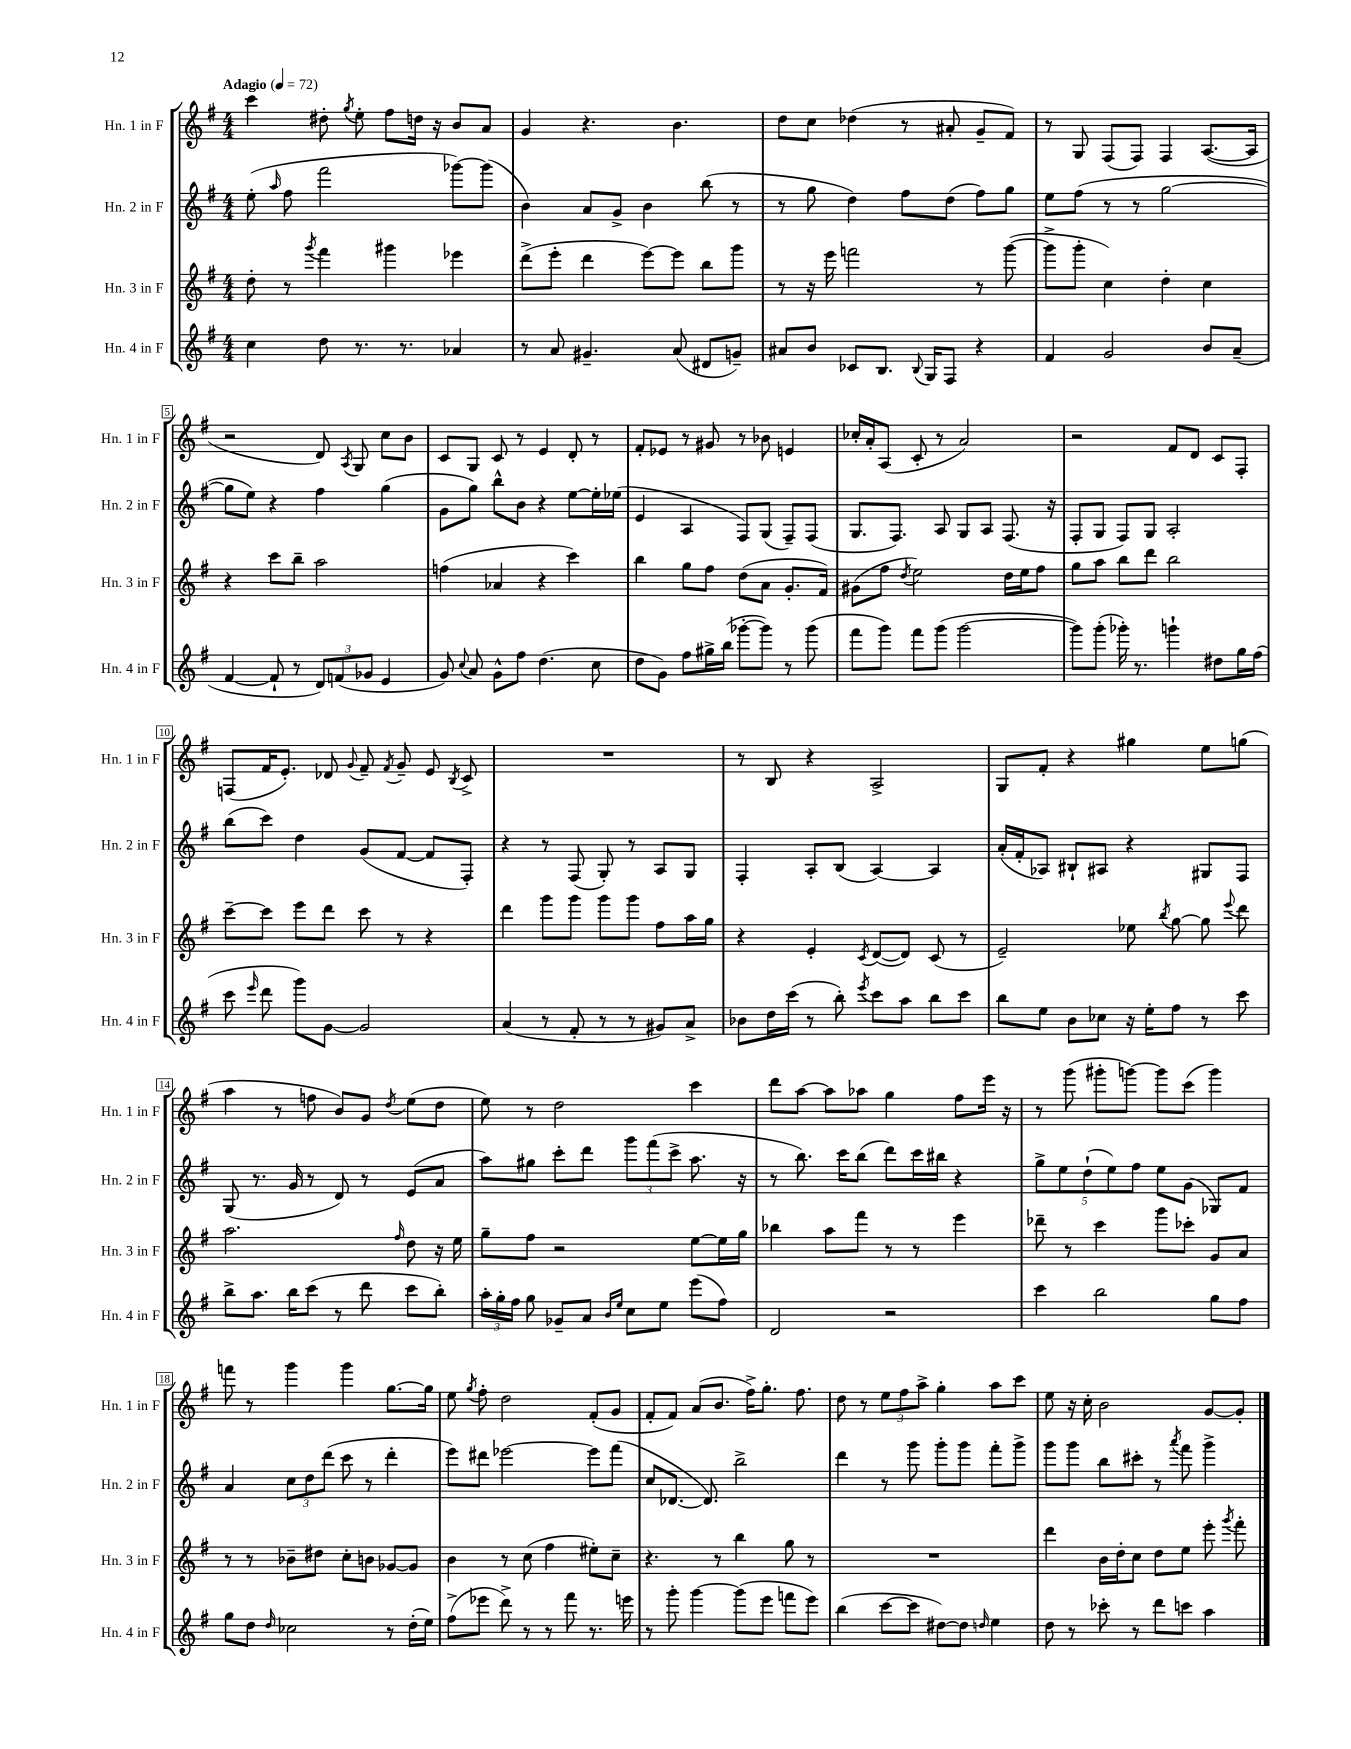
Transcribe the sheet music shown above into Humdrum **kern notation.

**kern	**kern	**kern	**kern
*part4	*part3	*part2	*part1
*staff4	*staff3	*staff2	*staff1
*I"Hn. 4 in F	*I"Hn. 3 in F	*I"Hn. 2 in F	*I"Hn. 1 in F
*I'Hn. 4 in F	*I'Hn. 3 in F	*I'Hn. 2 in F	*I'Hn. 1 in F
*clefG2	*clefG2	*clefG2	*clefG2
*k[f#]	*k[f#]	*k[f#]	*k[f#]
*M4/4	*M4/4	*M4/4	*M4/4
*MM72	*MM72	*MM72	*MM72
=1	=1	=1	=1
!	!	!	!LO:TX:a:B:t=Adagio
4cc\	8dd'\	(8ee'\	4ccc\
.	.	16qqaa/	.
.	8r	8ff#\	.
.	8qggg/	.	.
8dd\	4fff#\	2fff#\	8dd#X'\
.	.	.	8qgg/
8.r	.	.	8ee'\
.	4ggg#X\	.	8ff#\L
8.r	.	.	.
.	.	.	16ddn\Jk
.	.	.	16r
4a-X/	4eee-X\	[8ggg-X\L)	8b/L
.	.	(8ggg-\J]	8a/J
=2	=2	=2	=2
8r	(8ddd^\L	4b\)	4g/
8a/	8eee'\J	.	.
4.g#X~/	4ddd\	8a/L	4.r
.	.	8g^/J	.
.	[8eee\L)	4b\	.
(8a/	8eee\J]	.	4.b\
8d#X/L	8bb\L	(8bb\	.
8gn~/J)	8ggg\J	8r	.
=3	=3	=3	=3
8a#X/L	8r	8r	8dd\L
8b/J	16r	8gg\	8cc\J
.	16eee\	.	.
8c-X/L	2fffn\	4dd\)	(4dd-X\
8.B/J	.	.	.
.	.	8ff#\L	8r
8qqB/	.	.	.
16G/KL	.	.	.
8F#/J	.	(8dd\J	8a#X'/
4r	8r	8ff#\L)	8g~/L
.	([8ggg\	8gg\J	8f#/J)
=4	=4	=4	=4
4f#/	8ggg^\L]	8ee\L	8r
.	8ggg'\J	(8ff#\J	8G/
2g/	4cc\)	8r	(8F#/L
.	.	8r	8F#/J)
.	4dd'\	[2gg\	4F#/
8b/L	4cc\	.	([8.A/L
(8a~/J	.	.	.
.	.	.	16A/Jk]
!!LO:LB:g=z
=5	=5	=5	=5
[4f#/	4r	8gg\L]	2r
.	.	8ee\J)	.
8f#`/]	8ccc\L	4r	.
8r	8bb~\J	.	.
12d/L)	2aa\	4ff#\	8d/)
(12fn/	.	.	.
.	.	.	8qA/
.	.	.	8G/
12g-X/J	.	.	.
4e/	.	(4gg\	8cc\L
.	.	.	8b\J
=6	=6	=6	=6
8g/)	(4ffn\	8g\L	8c/L
8qqcc/	.	.	.
8a/	.	8gg\J)	8G/J
8g^^\L	4a-X/	8bb^^\L	8c/
8ff#\J	.	8b\J	8r
(4.dd\	4r	4r	4e/
.	4ccc\)	[8ee\L	8d'/
8cc\	.	16ee'\L]	8r
.	.	(16ee-X\JJ	.
=7	=7	=7	=7
8dd\L	4bb\	4e/	8f#'/L
8g\J)	.	.	8e-X/J
8ff#\L	8gg\L	4A/	8r
16gg#X^\L	8ff#\J	.	8g#X/
(16bb\JJ	.	.	.
[8ggg-X'\L	(8dd\L	8F#/L)	8r
8ggg-\J])	8a\J	(8G/J	8b-X\
8r	8.g'/L	8F#~/L)	4en/
(8ggg-\	.	(8F#/J	.
.	16f#/Jk)	.	.
=8	=8	=8	=8
8fff#\L	(8g#X\L	8.G/L	16cc-X'/LL
.	.	.	16a'/J
8ggg\J)	8ff#\J	.	(8A/J
.	.	8.F#/J)	.
.	8qdd/	.	.
8fff#\L	2ee\)	.	8c'/
(8ggg\J	.	8A/	8r
[2ggg\	.	8G/L	2a/)
.	.	8A/J	.
.	16dd\LL	(8.F#/	.
.	16ee\J	.	.
.	8ff#\J	.	.
.	.	16r	.
=9	=9	=9	=9
8ggg\L])	8gg\L	8F#'/L	2r
(8ggg'\J	8aa\J	8G/J	.
16ggg-X'\)	8bb\L	8F#/L)	.
8.r	.	.	.
.	8ddd\J	8G/J	.
4gggn`\	2bb\	2A'/	8f#/L
.	.	.	8d/J
8dd#X\L	.	.	8c/L
16gg\L	.	.	8F#'/J
(16ff#\JJ	.	.	.
!!LO:LB:g=z
=10	=10	=10	=10
8ccc\	[8ccc~\L	(8bb\L	(8Fn/L
16qqeee/	.	.	.
8ddd\	8ccc\J]	8ccc\J)	16f#/K
.	.	.	8.e'/J)
8ggg\L)	8eee\L	4dd\	.
[8g\J	8ddd\J	.	8d-X/
.	.	.	8qqg/
2g/]	8ccc\	(8g/L	8f#~/
.	.	.	8qf#/
.	8r	[8f#/J	8g~/
.	4r	8f#/L]	8e/
.	.	.	8qB/
.	.	8F#'/J)	8c^/
=11	=11	=11	=11
(4a/	4ddd\	4r	1r
8r	8ggg\L	8r	.
8f#'/	8ggg\J	(8F#/	.
8r	8ggg\L	8G'/)	.
8r	8ggg\J	8r	.
8g#X/L)	8ff#\L	8A/L	.
8a^/J	16aa\L	8G/J	.
.	16gg\JJ	.	.
=12	=12	=12	=12
8b-X\L	4r	4F#'/	8r
16dd\L	.	.	8B/
(16ccc\JJ	.	.	.
8r	4e'/	8A'/L	4r
8bb'\)	.	(8B/J	.
8qeee/	8qc/	.	.
8ccc\L	([8d/L	[4A/)	2A^/
8aa\J	8d/J])	.	.
8bb\L	(8c/	4A/]	.
8ccc\J	8r	.	.
=13	=13	=13	=13
8bb\L	2e~/)	(16a'/LL	8G/L
.	.	16f#'/J	.
8ee\J	.	8A-X/J)	8f#'/J
8b\L	.	8B#X`/L	4r
8cc-X\J	.	8A#X/J	.
16r	8ee-X\	4r	4gg#X\
16ee'\KL	.	.	.
.	8qbb/	.	.
8ff#\J	[8gg\	.	.
8r	8gg\]	8G#X/L	8ee\L
.	8qqeee/	.	.
8ccc\	8ddd\	8F#/J	(8ggn\J
!!LO:LB:g=z
=14	=14	=14	=14
8bb^\L	2.aa\	(8G/	4aa\
8.aa\J	.	8.r	.
.	.	.	8r
16bb\KL	.	16g/	.
(8ccc\J	.	8r	8ffn\
8r	.	8d/)	8b/L)
8ddd\	.	8r	8g/J
.	16qqff#/	.	8qdd/
8ccc\L	8dd\	(8e/L	(8ee\L
8bb'\J)	16r	8a/J	8dd\J
.	16ee\	.	.
=15	=15	=15	=15
24aa'\LL	8gg~\L	8aa\L)	8ee\)
24gg'\	.	.	.
24ff#\JJ	.	.	.
8gg\	8ff#\J	8gg#X\J	8r
8g-X~/L	2r	8ccc'\L	2dd\
8a/J	.	8ddd\J	.
16qqb/LL	.	.	.
16qqee/JJ	.	.	.
8cc\L	.	12ggg\L	.
.	.	(12fff#\	.
8ee\J	.	.	.
.	.	12ccc^\J	.
(8eee\L	[8ee\L	8.aa\	4ccc\
8ff#\J)	16ee\L]	.	.
.	16gg\JJ	16r	.
=16	=16	=16	=16
2d/	4bb-X\	8r	8ddd\L
.	.	8.bb\)	[8aa\J
.	8aa\L	.	8aa\L]
.	.	16ccc\KL	.
.	8fff#\J	(8bb\J	8aa-X\J
2r	8r	8ddd\L)	4gg\
.	8r	16ccc\L	.
.	.	16bb#X\JJ	.
.	4eee\	4r	8ff#\L
.	.	.	16eee\Jk
.	.	.	16r
=17	=17	=17	=17
4ccc\	8ddd-X~\	10gg^\L	8r
.	.	10ee\	.
.	8r	.	(8ggg\
.	.	(10dd`\	.
2bb\	4ccc\	.	8ggg#X'\L
.	.	10ee\)	.
.	.	.	[8gggn\J)
.	.	10ff#\J	.
.	8ggg\L	8ee\L	8ggg\L]
.	8ccc-X'\J	(8g\J	(8ccc\J
8gg\L	8g/L	8G-X/L)	4ggg\)
8ff#\J	8a/J	8f#/J	.
!!LO:LB:g=z
=18	=18	=18	=18
8gg\L	8r	4a/	8fffn\
8dd\J	8r	.	8r
16qqdd/	.	.	.
2cc-X\	8b-X~\L	12cc\L	4ggg\
.	.	12dd\	.
.	8dd#X\J	.	.
.	.	(12ddd\J	.
.	8cc'\L	8ccc\	4ggg\
.	8bn\J	8r	.
8r	[8g-X/L	4ddd'\	[8.gg\L
(16dd'\LL	8g-/J]	.	.
16ee\JJ)	.	.	16gg\Jk]
=19	=19	=19	=19
(8ff#^\L	4b\	8eee\L)	8ee\
.	.	.	8qgg/
8eee-X\J	.	8ddd#X\J	8ff#'\
8ddd^\)	8r	[2eee-X\	2dd\
8r	(8cc\	.	.
8r	4ff#\	.	.
8fff#\	.	.	.
8.r	8ee#X'\L)	8eee-\L]	(8f#'/L
.	8cc~\J	(8fff#\J	8g/J
16eeen\	.	.	.
=20	=20	=20	=20
8r	4.r	8cc/L	8f#'/L
8ggg'\	.	[8.d-X/J	8f#/J)
[4ggg\	.	.	(8a/L
.	.	8.d-/])	.
.	8r	.	8.b/J
(8ggg\L]	4bb\	2bb^\	.
.	.	.	16ff#^\KL)
8eee\J	.	.	8.gg'\J
8fffn\L	8gg\	.	.
.	.	.	8.ff#\
8eee\J)	8r	.	.
=21	=21	=21	=21
(4bb\	1r	4ddd\	8dd\
.	.	.	8r
[8ccc\L	.	8r	12ee\L
.	.	.	12ff#\
8ccc\J]	.	8ggg\	.
.	.	.	12aa^\J
[8dd#X\L)	.	8ggg'\L	4gg'\
8dd#\J]	.	8ggg\J	.
16qqddn/	.	.	.
4ee\	.	8fff#'\L	8aa\L
.	.	8ggg^\J	8ccc\J
=22	=22	=22	=22
8dd\	4ddd\	8ggg\L	8ee\
8r	.	8ggg\J	16r
.	.	.	16cc'\
8ccc-X'\	16b\LL	8bb\L	2b\
.	16dd'\J	.	.
8r	8cc\J	8ccc#X'\J	.
8ddd\L	8dd\L	8r	.
.	.	8qaaa/	.
8cccn\J	8ee\J	8fff#\	.
4aa\	8eee'\	4ggg^\	[8g/L
.	8qggg/	.	.
.	8fff#'\	.	8g'/J]
==	==	==	==
*-	*-	*-	*-
